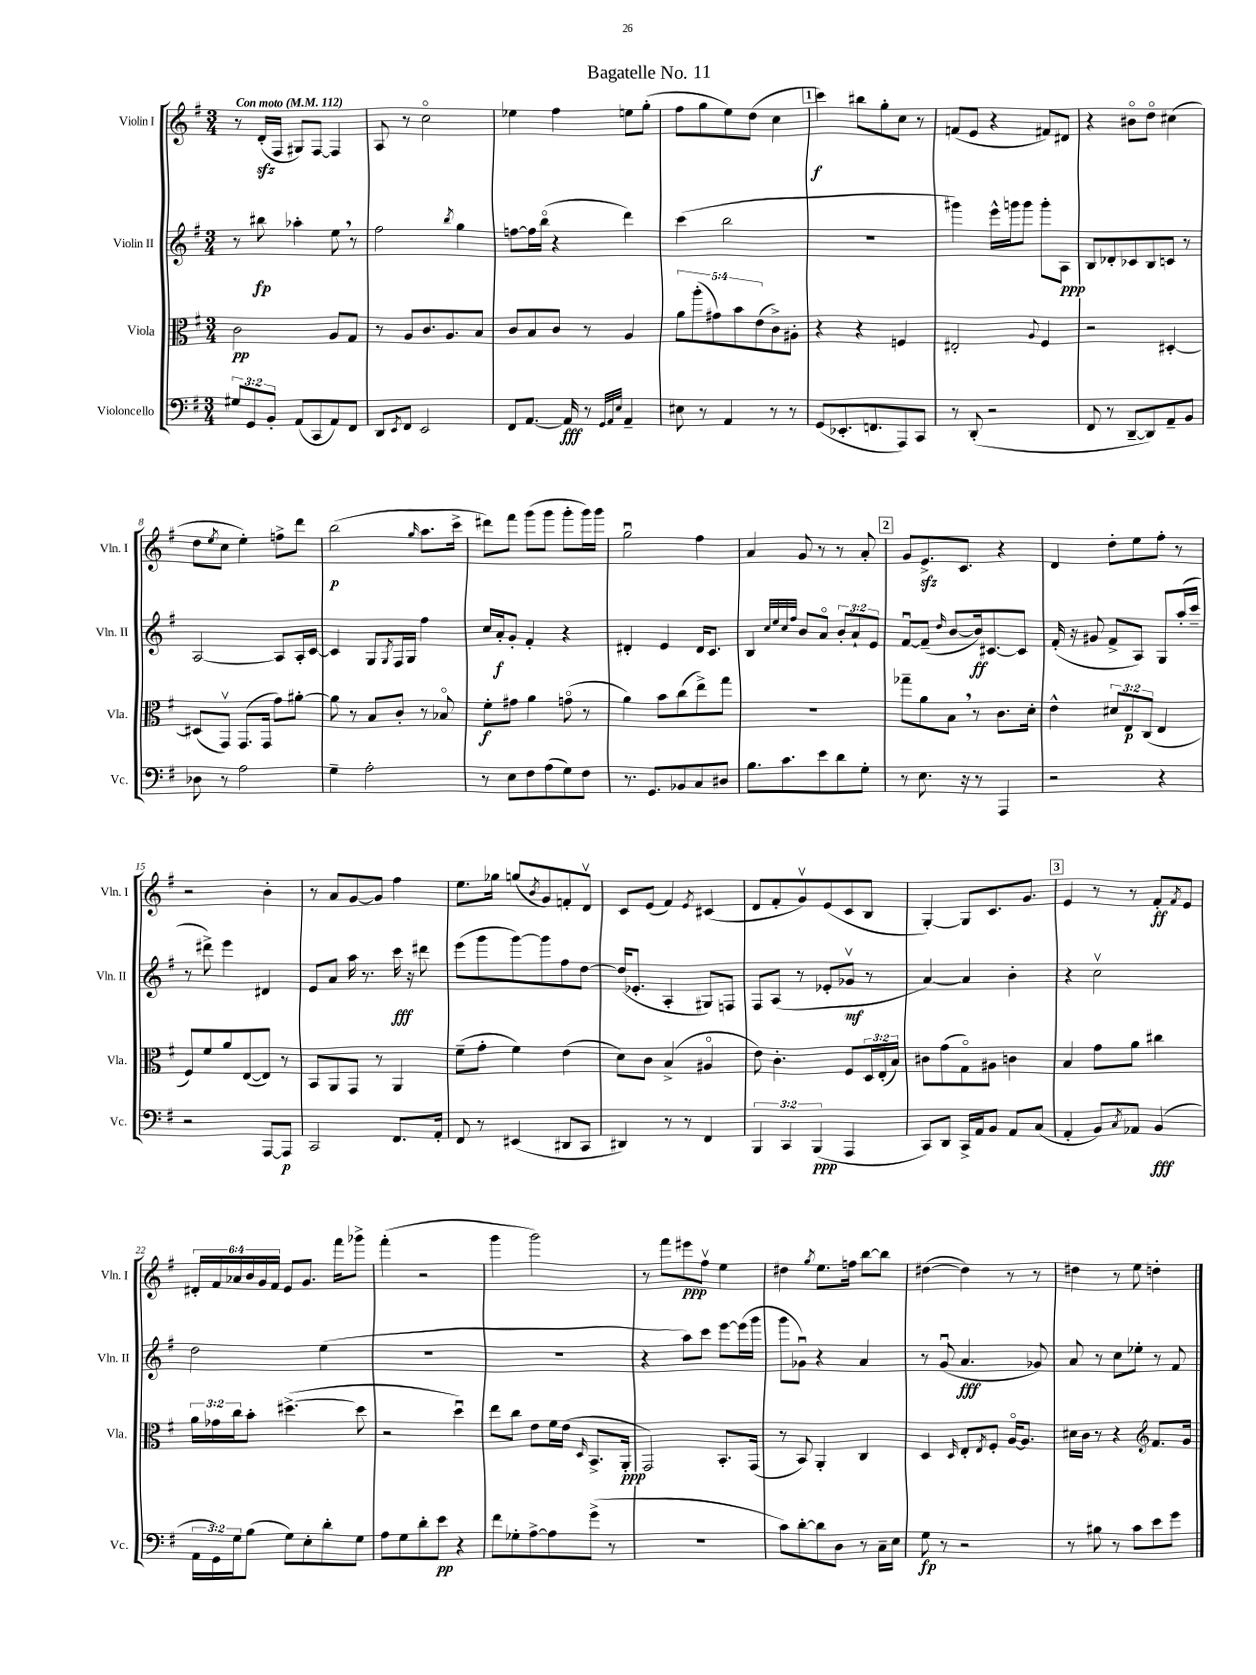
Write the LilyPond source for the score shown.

\header { title = "Bagatelle No. 11" }
<<
\new StaffGroup <<
\new Staff = "s0" \with { instrumentName = "Violin I" shortInstrumentName = "Vln. I" } {
    \clef treble \key g \major \numericTimeSignature \time 3/4 \override Staff.TupletNumber.text = #tuplet-number::calc-fraction-text \tempo "Con moto" 4 = 112
    r8 d'16-.\sfz( fis16 gis8) fis8~ fis4 |
    a8 r8 c''2\flageolet |
    ees''4 fis''4 e''8 g''8-.( |
    fis''8 g''8 e''8) d''8( c''4 |
    \mark \markup { \box "1" } c'''4\f) bis''8 g''8-. c''8 r8 |
    f'8( e'8 r4 fis'8) dis'8 |
    r4 bis'8\flageolet d''8\flageolet cis''4( |
    d''8 \acciaccatura { e''8 } c''8 e''4-.) f''8-> d'''8 |
    b''2\p( \grace { g''16 } a''8. c'''16-> |
    dis'''8) fis'''8 g'''8( g'''8 g'''8-. g'''16) g'''16 |
    g''2\downbow fis''4 |
    a'4 g'8 r8 r8 a'8-. |
    \mark \markup { \box "2" } g'8 e'8.->\sfz c'8. r4 |
    d'4 d''8-. e''8 fis''8-. r8 |
    r2 b'4-. |
    r8 a'8 g'8~ g'8 fis''4 |
    e''8. ges''16 g''8( \acciaccatura { b'8 } g'8) f'8-. d'8\upbow |
    c'8 e'8( fis'4) \acciaccatura { e'8 } cis'4( |
    d'8 fis'8-. g'8\upbow) e'8( c'8 b8 |
    g4~-.) g8 c'8. g'8. |
    \mark \markup { \box "3" } e'4 r8 r8 fis'8-.\ff \acciaccatura { fis'8 } e'8 |
    \tuplet 6/4 { dis'16-. fis'16 aes'16 b'16 g'16 fis'16 } e'8 g'8. fis'''16 ges'''8-> |
    fis'''4-.( r2 |
    g'''4 g'''2) |
    r8 fis'''8 eis'''8\ppp fis''8\upbow e''4 |
    dis''4 \acciaccatura { g''8 } e''8. f''16 b''8~ b''8 |
    dis''4~( dis''4) r8 r8 |
    dis''4 r8 e''8 d''4-. \bar "|." |
}
\new Staff = "s1" \with { instrumentName = "Violin II" shortInstrumentName = "Vln. II" } {
    \clef treble \key g \major \numericTimeSignature \time 3/4 \override Staff.TupletNumber.text = #tuplet-number::calc-fraction-text
    r8 bis''8\fp aes''4-. e''8 \breathe r8 |
    fis''2 \acciaccatura { b''8 } g''4 |
    f''8~ f''16 b''16\flageolet( r4 d'''4) |
    c'''4( b''2 |
    \mark \markup { \box "1" } R2. |
    gis'''4) e'''16-^ g'''16 g'''8 g'''8-. a8\ppp |
    b8 des'8-. ces'8 b8 c'8 r8 |
    a2~ a8 a16-. c'16~ |
    c'4 g8 \acciaccatura { g8 } fis16 g16 fis''4 |
    c''16 a'16-.\f g'8-. fis'4-. r4 |
    dis'4-. e'4 dis'16 c'8. |
    b4 \grace { c''32 e''32 c''32 fis''32 } b'8 a'8\flageolet \tuplet 3/2 { b'8-. a'8-! e'8 } |
    \mark \markup { \box "2" } fis'8~\downbow fis'8--( \grace { d''16 } b'8~ b'16\ff) cis'8.~ cis'8 |
    fis'16-.( r16 gis'8 fis'8-> a8) g8 a''16-.( c'''16-- |
    r8 dis'''8->) e'''4 dis'4 |
    e'8 a'8 a''16 r8. c'''16\fff r16 dis'''8 |
    e'''8( g'''8 g'''8~) g'''8 fis''8 d''8~ |
    d''16( ees'8.-. a4-. gis8) f8 |
    fis8 a8( r8 ees'8-. ges'8\upbow\mf r8 |
    a'4~) a'4 b'4-. |
    \mark \markup { \box "3" } r4 c''2\upbow |
    d''2 e''4( |
    R2. |
    R2. |
    r4 a''8) c'''8 e'''8~ e'''16( g'''16 |
    g'''8 ges'8\downbow) r4 a'4 |
    r8 g'8\downbow( a'4.\fff ges'8) |
    a'8 r8 c''8 ees''8-. r8 fis'8 \bar "|." |
}
\new Staff = "s2" \with { instrumentName = "Viola" shortInstrumentName = "Vla." } {
    \clef alto \key g \major \numericTimeSignature \time 3/4 \override Staff.TupletNumber.text = #tuplet-number::calc-fraction-text
    c'2\pp a8 g8 |
    r8 a8 c'8. a8. b8 |
    c'8 b8 c'8 r8 a4 |
    \tuplet 5/4 { a'8 a''8-.( gis'8) b'8 e'8( } c'8->) ais8-. |
    \mark \markup { \box "1" } r4 r4 f4 |
    eis2-. \appoggiatura { a8 } fis4 |
    r2 dis4~-. |
    dis8( g,8\upbow) g,8.( g,16 g'8) ais'8~-. |
    ais'8 r8 b8 c'8-. r8 bes8\flageolet |
    fis'8-.\f gis'8 a'4 g'8\flageolet( r8 |
    a'4) b'8 c''8( e''8->) g''8 |
    R2. |
    \mark \markup { \box "2" } ges''8-- a'8 b8 \breathe r8 c'8. d'16-. |
    e'4-^ \tuplet 3/2 { dis'8 e8\p c8( } e4 |
    fis8) fis'8 a'8 e8~( e8) r8 |
    b,8 a,8 g,8 r8 a,4 |
    fis'8--( g'8-. fis'4) e'4( |
    d'8) c'8 b4->( ais4\flageolet |
    e'8) c'4.-. fis8 \tuplet 3/2 { d16 e16-.( b16) } |
    cis'8 g'8( g8\flageolet) ais8 c'4 |
    \mark \markup { \box "3" } b4 g'8 a'8 cis''4 |
    \tuplet 3/2 { a'16 ges'16 c''16 } b'8-. dis''4.~->( dis''8 |
    r2 d''4\downbow) |
    e''8 c''8 e'8 fis'16 e'16( \grace { d16 } b,8.-> a,16-.\ppp |
    g,2) b,8.-. g,16( |
    r8 b,8) a,4-. c4 |
    d4 \grace { d16 } e8-. \acciaccatura { e8 } fis8-. a16~\flageolet a8. |
    dis'16 c'16 r8 r4 \clef treble fis'8. g'16 \bar "|." |
}
\new Staff = "s3" \with { instrumentName = "Violoncello" shortInstrumentName = "Vc." } {
    \clef bass \key g \major \numericTimeSignature \time 3/4 \override Staff.TupletNumber.text = #tuplet-number::calc-fraction-text
    \tuplet 3/2 { gis8 g,8 b,8-. } a,8( c,8 a,8) fis,8 |
    d,8 \acciaccatura { e,8 } fis,8 e,2 |
    fis,8 a,8.~ a,16\fff r8 \grace { g,32 a,32 e32 } a,4-- |
    eis8 r8 a,4 r8 r8 |
    \mark \markup { \box "1" } g,8( ees,8.-. f,8. a,,8) c,8 |
    r8 d,8-.( r2 |
    fis,8 r8 d,8~-- d,8) a,8-- b,8 |
    des8 r8 a2 |
    g4-- a2-. |
    r8 e8 fis8 a8( g8) fis8 |
    r8. g,8. bes,8 c8 dis8 |
    b8. c'8. e'8 d'8 g8-. |
    \mark \markup { \box "2" } r8 e8. r16 r8 a,,4 |
    r2 r4 |
    r2 a,,8~ a,,8\p |
    c,2 fis,8. a,16-. |
    fis,8 r8 eis,4( dis,8 c,8 |
    dis,4) r8 r8 fis,4 |
    \tuplet 3/2 { b,,4 c,4 b,,4\ppp( } a,,4 |
    c,8) d,8 c,16-> a,16 b,8 a,8 c8( |
    \mark \markup { \box "3" } a,4-. b,8) \acciaccatura { c8 } aes,8 b,4\fff( |
    \tuplet 3/2 { a,16 g,16) g16 } b8( g8) e8-. d'8-. g8 |
    a8 g8 d'8-. e'8\pp r4 |
    fis'8 ges8-. a8~-> a8 g'8->( r8 |
    R2. |
    c'8) d'8~-. d'8 d8 r8 c16-- e16 |
    g8\fp r8 r2 |
    r8 bis8 r8 c'8 e'8 g'8 \bar "|." |
}
>>
>>
